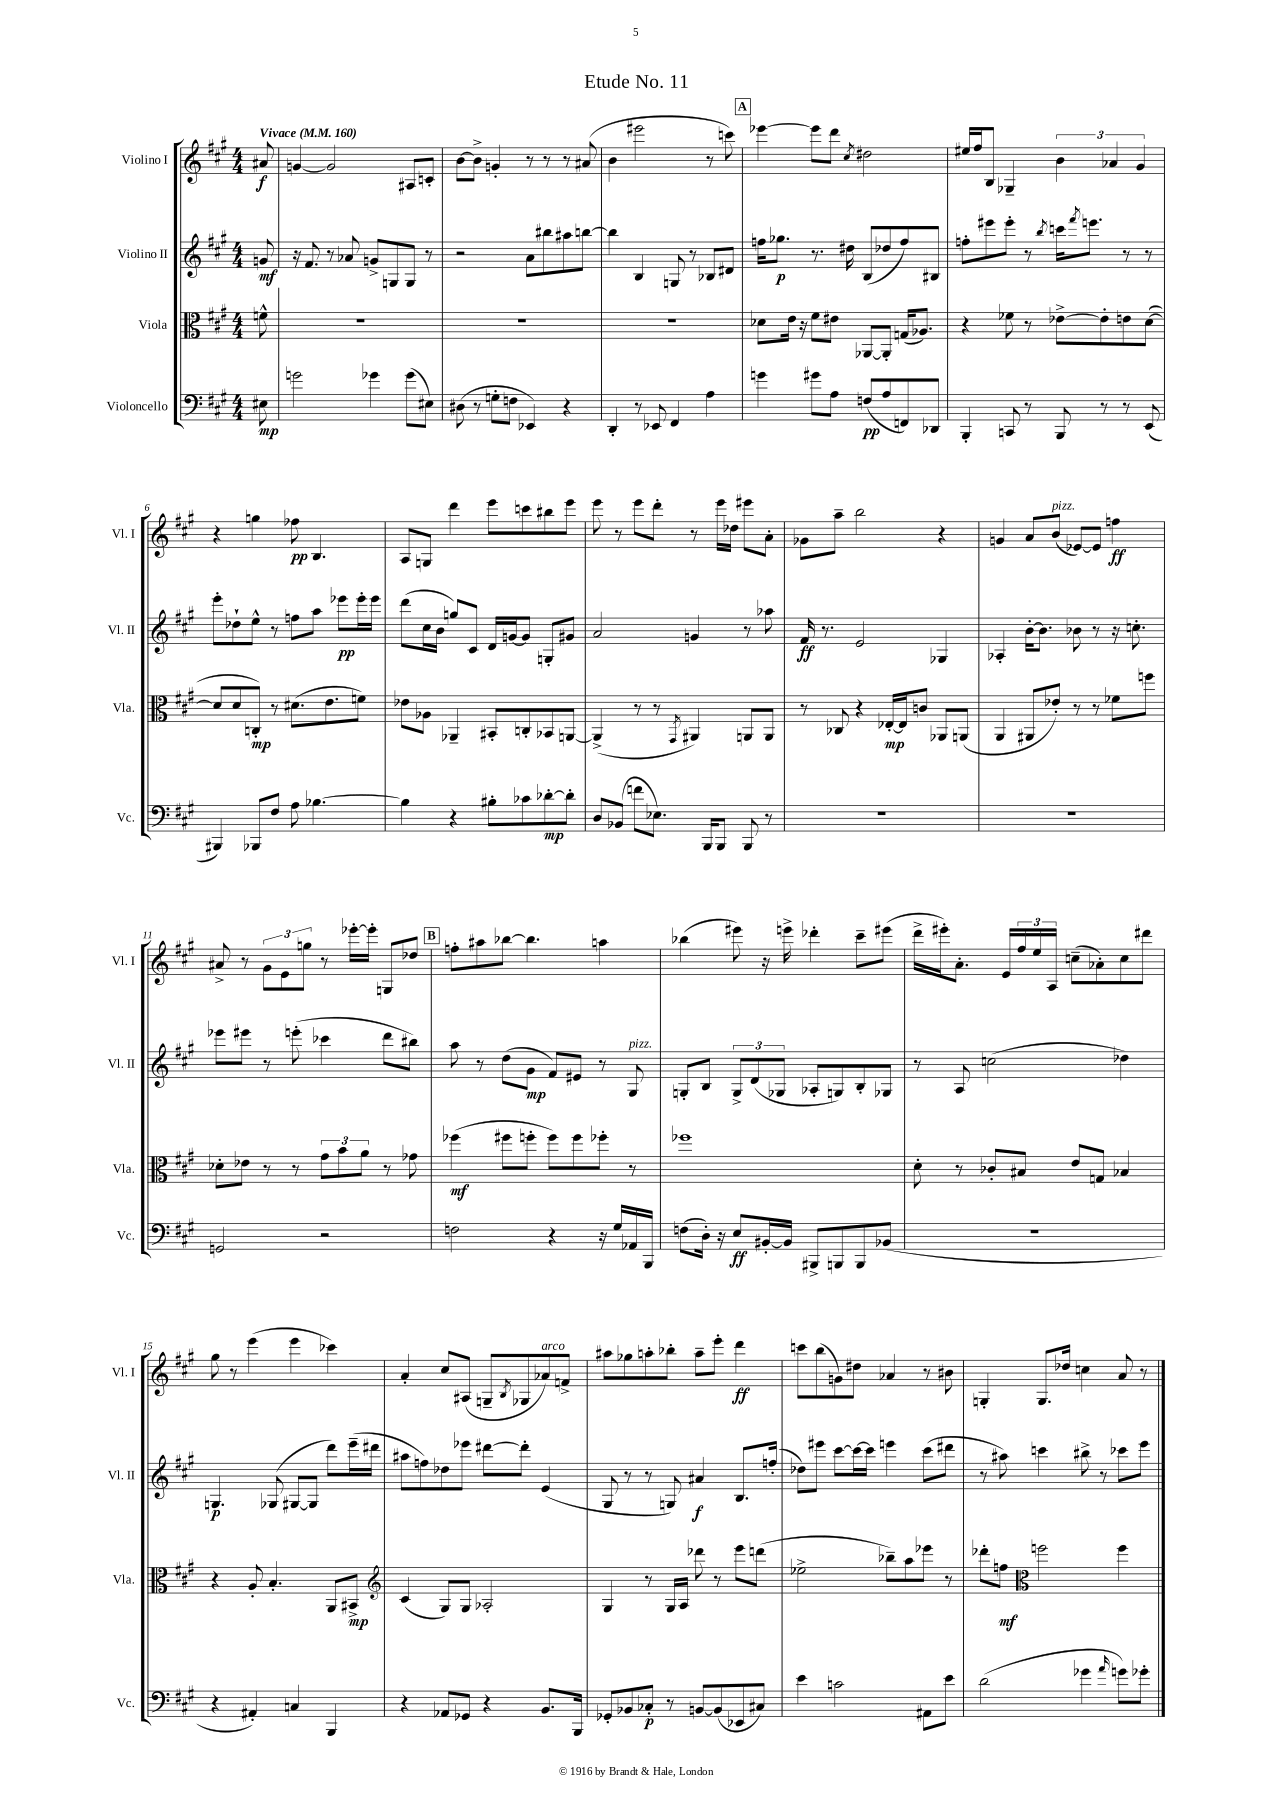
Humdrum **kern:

**kern	**kern	**kern	**kern
*staff4	*staff3	*staff2	*staff1
*clefF4	*clefC3	*clefG2	*clefG2
*k[f#c#g#]	*k[f#c#g#]	*k[f#c#g#]	*k[f#c#g#]
*M4/4	*M4/4	*M4/4	*M4/4
*MM160	*MM160	*MM160	*MM160
8E#	8f^^	8g	8a#
=	=	=	=
2g	1r	16r	[4g
.	.	8.f#	.
.	.	8r	2g]
.	.	8a-	.
4g-	.	8g^	.
.	.	8G	.
(8g-	.	8G	8A#
8E#)	.	8r	8c'
=	=	=	=
(8D#	1r	2r	[8b
8r	.	.	8b^]
8G'	.	.	4g'
8F	.	.	.
4EE-)	.	8a	8r
.	.	8bb#	8r
4r	.	8aa#	8r
.	.	[8bb	(8a#
=	=	=	=
4DD'	1r	4bb]	4b
8r	.	4B	2eee#
8EE-	.	.	.
4FF#	.	8G	.
.	.	8r	.
4A	.	8B-	8r
.	.	8d#	8ccc)
=	=	=	=
4g	8d-	16ff	[4eee-
.	.	8.gg-	.
.	16e	.	.
.	16r	.	.
8g#	8f#	8.r	8eee-]
8A	8e#	.	8ddd
.	.	16dd#	.
.	.	.	8qcc#
(8F	[8AA-	(8B	2dd#
8A	8AA-']	8dd-	.
8FF)	(16G	8ff)	.
.	8.A-)	.	.
8DD-	.	8B#	.
=	=	=	=
4BBB'	4r	8ff'	16ee#
.	.	.	16ff#
.	.	8eee#	8B
8CC	8f-	8eee#'	4G-~
8r	8r	8r	.
.	.	8qbb	.
8BBB	[8e-^	16ccc	6b
.	.	8qfff#	.
.	.	8.eee	.
8r	8e-']	.	.
.	.	.	6a-
8r	8e	8r	.
.	.	.	6g#
(8EE	([8d	8r	.
=	=	=	=
4BBB#)	8d]	8eee'	4r
.	8d	8dd-`	.
8BBB-	8C')	8ee^^	4gg
8F#	8r	8r	.
8A	(8.d#	8ff	8ff-
[4.B-	.	8aa	4.B
.	8.e	.	.
.	.	8eee-	.
.	8f)	16eee-'	.
.	.	16eee-	.
=	=	=	=
4B-]	8e-	(8ddd	8A
.	8A-	16cc#	8G
.	.	16b	.
4r	4AA-~	8gg)	4ddd
.	.	8c#	.
8B#'	8BB#'	16d	8eee
.	.	[16g	.
8c-	8C'	8g]	8ccc
[8d-'	8BB-	8G'	8bb#
8d-']	[8AA	8g#	8eee
=	=	=	=
8D	(4AA^]	2a	8eee
(8BB-	.	.	8r
8f	8r	.	8eee
8.E-)	8r	.	8ddd'
.	8qGG#	.	.
.	4AA#)	4g	8r
16BBB	.	.	.
8BBB	.	.	16eee
.	.	.	16dd-
8BBB	8AA	8r	8eee#
8r	8AA	8aa-	8a'
=	=	=	=
1r	8r	16f#	8g-
.	.	8.r	.
.	8C-	.	8aa~
.	4r	2e	2bb
.	[16E-'	.	.
.	16E-]	.	.
.	8c	.	.
.	8AA-	4G-	4r
.	(8AA	.	.
=	=	=	=
1r	4AA	4A-'	4g
.	8AA#	[16b'	8a
.	.	8.b]	.
.	8e-')	.	(8b
.	8r	8b-	[8e-)
.	8r	8r	8e-]
.	8f-	16r	4ff
.	.	8.cc'	.
.	8ff	.	.
=	=	=	=
2GG	8d-'	8eee-	8a#^
.	8e-	8eee#	8r
.	8r	8r	12g#
.	.	.	12e
.	8r	(8eee'	.
.	.	.	12gg
2r	12g#	4ccc-	8r
.	12b	.	.
.	.	.	[16eee-'
.	12a	.	.
.	.	.	16eee-']
.	8r	8ddd	8G
.	8g-	8bb#)	8dd-
=	=	=	=
2F	(4ff-	8aa	8ff'
.	.	8r	8aa#
.	8ff#	(8dd	[8bb-
.	8ff'	8g#	4.bb-]
4r	8ff)	8f#)	.
.	8ff	8e#	.
16r	8ff-'	8r	4aa
16G#	.	.	.
16AA-	8r	8G#	.
16BBB	.	.	.
=	=	=	=
(8F	1ff-	8G'	(4bb-
16D')	.	8B	.
16r	.	.	.
8E	.	12G^	8eee#)
.	.	(12d	.
[16BB#'	.	.	16r
.	.	12G-	.
16BB#]	.	.	16eee^
8BBB#^	.	8A-'	4ddd-'
8BBB	.	8G)	.
8BBB	.	8B'	8ccc#~
(8BB-	.	8G-	(8eee#
=	=	=	=
1r	8d'	8r	16ddd^
.	.	.	16eee#')
.	8r	8A	8.a'
.	8c-'	(2cc	.
.	.	.	16e
.	8B#	.	24ff#
.	.	.	24ee
.	.	.	24A
.	8e	.	(8cc~
.	8G	.	8a-')
.	4B-	4dd-)	8cc
.	.	.	8ddd#
=	=	=	=
4r	4r	4.G	8gg#
.	.	.	8r
4AA#')	8A'	.	(4eee
.	4.B'	(8G-	.
4C	.	[8G#	4eee
.	.	8G#]	.
4BBB	8AA	8ddd)	4ccc-)
.	8BB#^	(16eee~	.
.	.	16ddd#	.
=	=	=	=
*	*clefG2	*	*
4r	(4c#	8aa#	4a'
.	.	8ff)	.
8AA-	8G#)	8dd-	8cc#
8GG-	8G#	8eee-	(8A#
4r	2A-'	[8ddd#	8G~
.	.	.	8qB
.	.	8ddd#']	8G-
8.BB	.	(4e	8a-)
.	.	.	8f^
16BBB	.	.	.
=	=	=	=
8GG-'	4G#	8G#	8aa#
8BB-	.	8r	8gg-
8C-'	8r	8r	8aa'
8r	16G#	8G)	8bb-'
.	16A	.	.
[8BB	8ddd-	4a#	8aa~
(8BB]	8r	.	8eee'
8EE-	8eee	8.B	4ddd
8C#)	(8ddd	.	.
.	.	(16ff'	.
=	=	=	=
4e	2ee-^	8dd-)	8ccc
.	.	8eee#	(8bb
2c	.	[8ccc#	8g)
.	.	16ccc#_	8dd#
.	.	16ccc#]	.
.	8bb-~)	4eee	4a-
.	8aa	.	.
8AA#	8eee-	(8ccc#	8r
8e	8r	8ddd#	8b#
=	=	=	=
(2d	8ddd-'	8r	4G'
.	8ff	8aa#)	.
*	*clefC3	*	*
.	2ff	4ccc	8.G
.	.	.	16dd-
4g-	.	8bb#^	4cc
.	.	8r	.
16qqa	.	.	.
8g)	4ff	8ccc-	8a
8g-'	.	8eee	8r
==	==	==	==
*-	*-	*-	*-
